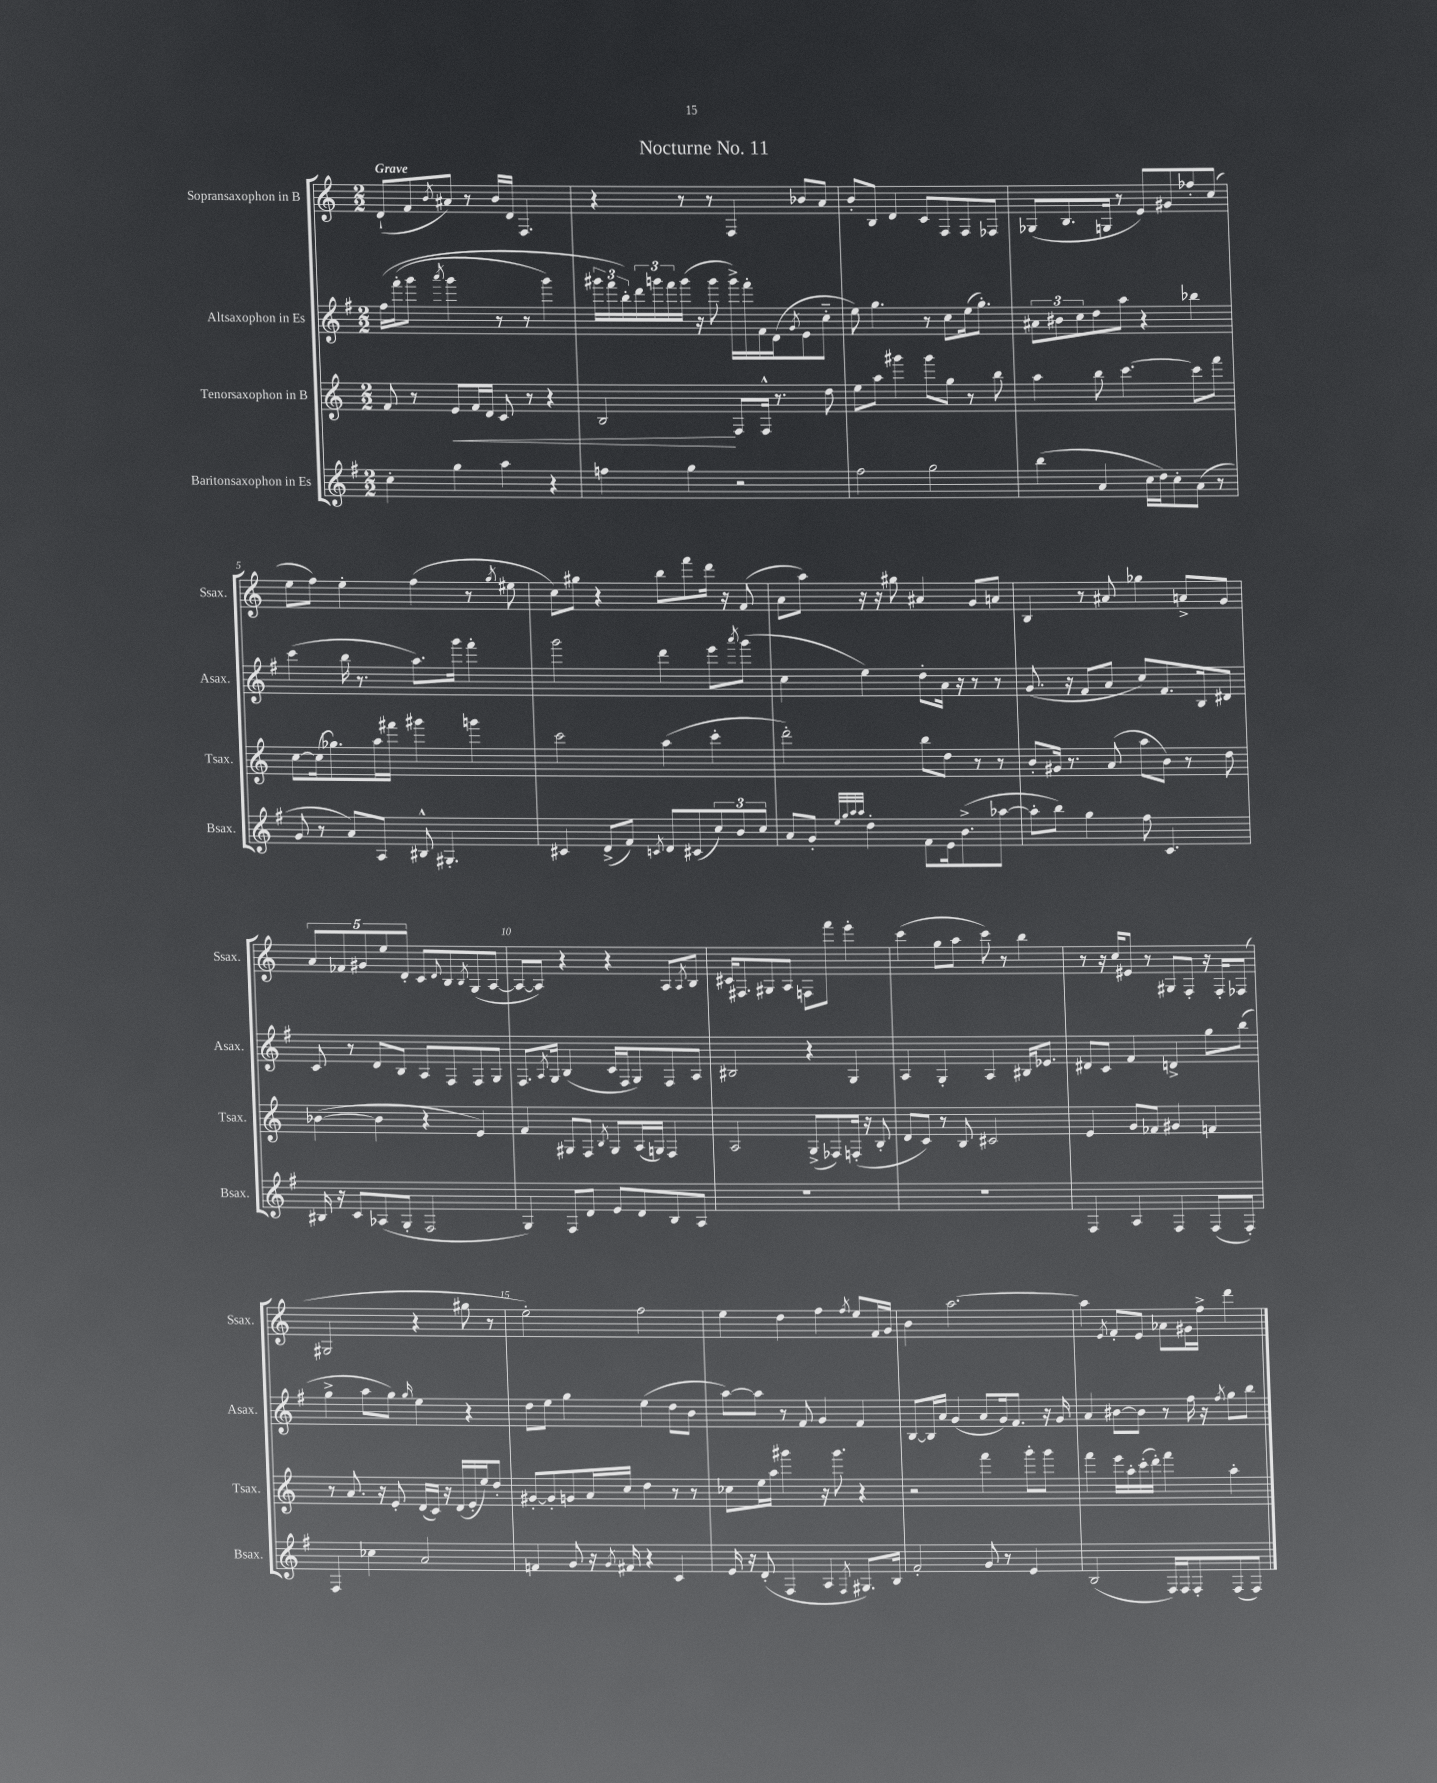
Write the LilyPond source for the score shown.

\header { title = "Nocturne No. 11" }
<<
\new StaffGroup <<
\new Staff = "s0" \with { instrumentName = "Sopransaxophon in B" shortInstrumentName = "Ssax." } {
    \clef treble \key c \major \numericTimeSignature \time 2/2 \tempo "Grave"
    d'8-!( f'8 \acciaccatura { b'8 } ais'8) r8 b'16 d'16 f4. |
    r4 r8 r8 f4 bes'8 a'8 |
    b'8-. b8 d'4 c'8 f8 f8 fes8 |
    ges8( b8. g16 r8 e'8) gis'8 fes''8-. c''8( |
    e''8 f''8) e''4-. f''4( r8 \acciaccatura { g''8 } eis''8 |
    c''8) gis''8 r4 b''8 f'''8 d'''16 r16 f'8( |
    a'8 a''8) r16 r16 gis''8 ais'4 g'8 a'8 |
    b4 r8 ais'8 ges''4 a'8-> g'8 |
    \tuplet 5/4 { a'8 fes'8 gis'8 e''8 d'8-. } c'8 \appoggiatura { d'8 } b8 \acciaccatura { b8 } g8( a8~ |
    a8~ a8) r4 r4 a8 \acciaccatura { a8 } b8 |
    cis'16 fis8. gis8 a8 f8 f'''8 e'''4-. |
    c'''4( g''8 a''8 c'''8) r8 b''4 |
    r8 r16 c''16 eis'8 r8 gis8 f8-. r16 f16-. fes8( |
    gis2 r4 gis''8 r8 |
    e''2-.) f''2 |
    e''4 d''4 f''4 \acciaccatura { f''8 } e''8 f'16 g'16 |
    b'4 a''2.~ |
    a''4 \acciaccatura { e'8 } f'8-. e'8 aes'8 gis'16 f''16-> d'''4 \bar "|." |
}
\new Staff = "s1" \with { instrumentName = "Altsaxophon in Es" shortInstrumentName = "Asax." } {
    \clef treble \key g \major \numericTimeSignature \time 2/2
    fis''16\( fis'''16-.( g'''8 \acciaccatura { a'''8 } g'''4 r8 r8 g'''4) |
    \tuplet 3/2 { gis'''16 fis'''16 b''16-.\) } \tuplet 3/2 { d'''16 g'''16 fis'''16 } g'''16( r16 g'''8 g'''16->) fis'''16-. fis'16 d'16( \acciaccatura { g'8 } e'8 c''8-_ |
    e''8) g''4. r8 c''8 e''16( g''8.-.) |
    \tuplet 3/2 { ais'8 bis'8 c''8 } d''8 a''8 r4 bes''4 |
    c'''4( b''16 r8. a''8.) g'''16 fis'''4-. |
    g'''2 d'''4 e'''8 \acciaccatura { a'''8 } g'''8( |
    c''4 e''4) d''8-. a'16 r16 r8 r8 |
    g'8.( r16 fis'8 a'8 c''8) fis'8. b16 dis'8 |
    c'8 r8 d'8 b8 a8 fis8 fis8 g8 |
    fis8. \acciaccatura { a8 } g16 b4( c'16 fis16 g8) fis8 a8 |
    bis2 r4 g4 |
    a4 g4-. a4 bis16 ees'8. |
    dis'8 c'8 fis'4 d'4-> g''8 b''8( |
    g''4-> a''8 g''8) \grace { g''16 } e''4 r4 |
    d''8 e''8 g''4 e''4( d''8 b'8 |
    a''8~) a''8 r8 fis'8 g'4 fis'4 |
    b8~ b16 a'16 g'4( a'8 g'16) fis'8. r16 g'16 |
    a'4 bis'8~ bis'8 r8 fis''16 r16 \acciaccatura { fis''8 } g''8 b''8 \bar "|." |
}
\new Staff = "s2" \with { instrumentName = "Tenorsaxophon in B" shortInstrumentName = "Tsax." } {
    \clef treble \key c \major \numericTimeSignature \time 2/2
    f'8 r8 e'8\< f'16 d'16 c'8 r8 r4 |
    b2\! f8 f16-^ r8. d''8 |
    e''8 a''8 gis'''4 gis'''8 g''8 r8 b''8 |
    a''4 b''8 c'''4.~ c'''8 f'''8 |
    c''8~ c''16( ges''8.) a''16 fis'''16 gis'''4 g'''4 |
    c'''2 a''4( c'''4-. |
    d'''2-.) b''8 d''8 r8 r8 |
    b'8-. gis'16 r8. a'8( a''8 b'8) r8 d''8 |
    bes'4~( bes'4 r4 e'4) |
    f'4 gis8 f8 \acciaccatura { b8 } gis8 a16( g16) f4 |
    a2 g8->( fes8) f16-.( r16 b8-. |
    d'8 c'8) r8 b8 cis'2 |
    e'4 g'8 fes'8 gis'4 f'4 |
    r8 a'8. r16 e'8-. d'16( c'16) r16 d'16( e'16-. e''16) d''8-. |
    gis'8~-. gis'8-. g'8 a'16 c''16 d''4 r8 r8 |
    ces''8 e''16 a''16 gis'''4 r16 gis'''8. r4 |
    r2 f'''4 g'''8-. g'''8 |
    f'''4 e'''16 a''16-. c'''16-.( d'''16-.) f'''4 a''4-. \bar "|." |
}
\new Staff = "s3" \with { instrumentName = "Baritonsaxophon in Es" shortInstrumentName = "Bsax." } {
    \clef treble \key g \major \numericTimeSignature \time 2/2
    c''4-. g''4 a''4 r4 |
    f''4 g''4 r2 |
    fis''2 g''2 |
    b''4( a'4 c''16 d''16) c''8-. a'8( r8 |
    g'8 r8 a'8) a8 bis8-^ gis4.-. |
    cis'4 d'8->( fis'8) \acciaccatura { c'8 } d'8 cis'8( \tuplet 3/2 { c''8) b'8 c''8 } |
    a'8 g'8-. \grace { e''32 g''32 a''32 a''32 } d''4-. fis'8 e'16 b'8.->( aes''8~ |
    aes''8-. b''8) g''4 fis''8 c'4. |
    bis16 r16 c'8 aes8( g8-. fis2 |
    g4) fis8 d'8 e'8 d'8 b8 a8 |
    R1 |
    R1 |
    fis4 a4 fis4 fis8( fis8-.) |
    fis4 ces''4 a'2 |
    f'4 g'8 r16 \acciaccatura { g'8 } fis'16 r4 c'4 |
    e'16 r16 d'8-.( fis4 a4 \acciaccatura { fis8 } gis8.) b16 |
    fis'2-. g'8 r8 e'4 |
    b2( fis16) fis16 fis8-. fis8( fis8) \bar "|." |
}
>>
>>
\layout { \context { \Score \override BarNumber.break-visibility = ##(#f #t #t) barNumberVisibility = #(every-nth-bar-number-visible 5) } }
